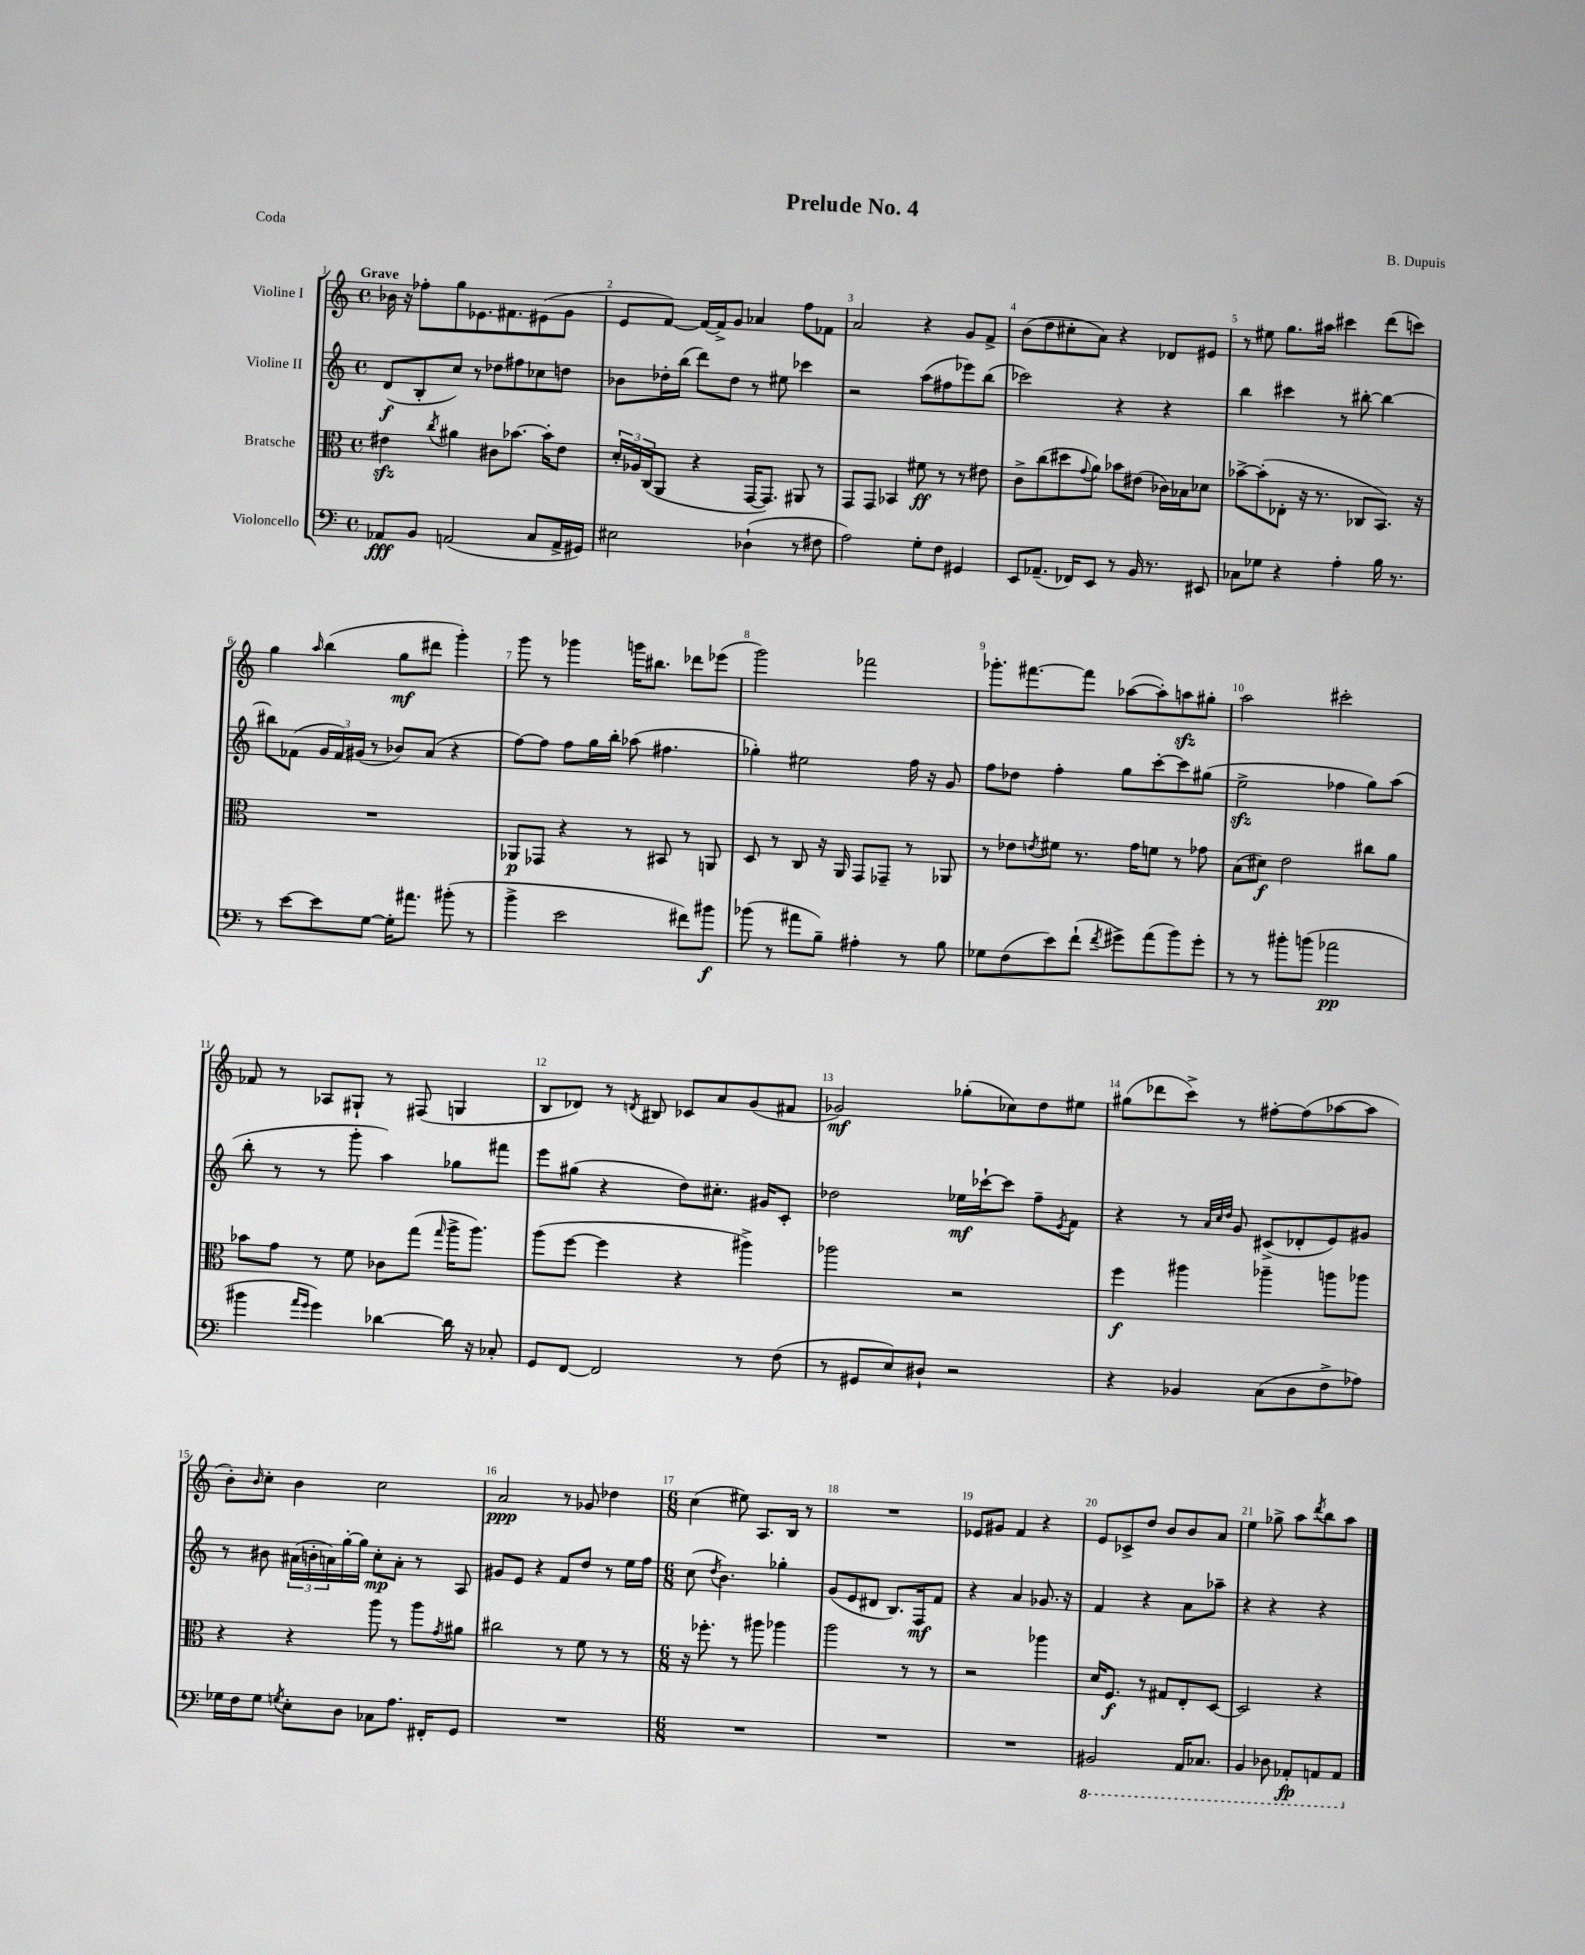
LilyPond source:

\header { title = "Prelude No. 4" composer = "B. Dupuis" piece = "Coda" }
<<
\new StaffGroup <<
\new Staff = "s0" \with { instrumentName = "Violine I" } {
    \clef treble \key c \major \defaultTimeSignature \time 4/4 \tempo "Grave"
    bes'16 r16 fes''8-. g''8 ees'8. fis'8. eis'8( g'8 |
    e'8 f'8~) f'16~ f'16-> g'8 aes'4 f''8 fes'8 |
    a'2 r4 g'8 f'8-> |
    b'8( d''8 cis''8-. a'8) r4 des'8 eis'8 |
    r8 eis''8 g''8. ais''16 cis'''4 d'''8( c'''8) |
    g''4 \grace { a''16 } b''4( g''8\mf dis'''8 g'''4-.) |
    g'''8 r8 ges'''4 g'''16 bis''8. des'''8 ees'''8( |
    g'''2) fes'''2 |
    ges'''8.-. fis'''8.~ fis'''8 aes''8~( aes''8-.) a''8\sfz gis''8-. |
    a''2 cis'''2-. |
    fes'8 r8 aes8 gis8-! r8 fis8( g4 |
    b8 des'8) r8 \acciaccatura { d'8 } bis8 ces'8 a'8 g'8( fis'8 |
    ges'2\mf) ges''8-.( ces''8) d''8 eis''8 |
    gis''8( des'''8 c'''8->) r8 fis''8~-. fis''8( aes''8~ aes''8 |
    b'8-.) \grace { b'16 } c''8-. b'4 c''2 |
    a'2\ppp r8 ges'8 des''4 |
    \numericTimeSignature \time 6/8 c''4( eis''8) a8. b16 r8 |
    R2. |
    ees'8 gis'8 f'4 r4 |
    e'8 ces'8-> d''8 b'8 b'8 a'8 |
    e''4 ges''8-> a''8 \acciaccatura { d'''8 } b''8 a''8 \bar "|." |
}
\new Staff = "s1" \with { instrumentName = "Violine II" } {
    \clef treble \key c \major \defaultTimeSignature \time 4/4
    d'8\f( b8-. c''8) r8 des''8 fis''8 ces''8 d''8 |
    bes'8 des''16-. b''16( d'''8) des''8 r8 eis''8 ces'''4 |
    r2 a''8( fis''8 ees'''8) b''8( |
    ces'''2) r4 r4 |
    b''4 cis'''4 r8 bis''8~-. bis''4~ |
    bis''8 fes'8( \tuplet 3/2 { g'16 fes'16) gis'16( } r8 bes'8) a'8( r4 |
    f''8~) f''8 f''8 g''16 b''16-. aes''8( fis''4. |
    ges''4-.) eis''2 f''16 r16 g'8 |
    f''8 des''8 f''4-. g''8 c'''8~-. c'''8 gis''8( |
    e''2->\sfz fes''4 g''8) a''8( |
    b''8-. r8 r8 g'''8-. a''4) ges''8 fis'''8 |
    e'''8 gis''8( r4 d''8) cis''8.-. gis'16 c'8-. |
    des''2 ees''16\mf ces'''16~-! ces'''8 f''8-- \acciaccatura { e'8 } f'8 |
    r4 r8 \grace { a'32 c''32 d''32 } g'8 cis'8->( des'8-. e'8) gis'8 |
    r8 bis'8 \tuplet 3/2 { ais'16( b'16-. a'16) } g''16~-. g''16 c''8-.\mp a'8-. r8 a8 |
    gis'8 e'8 r4 f'8 d''8 r8 e''16 f''16 |
    \numericTimeSignature \time 6/8 c''8( \acciaccatura { d''8 } b'4.) ges''4-. |
    g'8( e'8 dis'8 b8.) f16\mf f'8 |
    r4 a'4 ges'8. r16 |
    f'4 r4 a'8 aes''8-- |
    r4 r4 r4 \bar "|." |
}
\new Staff = "s2" \with { instrumentName = "Bratsche" } {
    \clef alto \key c \major \defaultTimeSignature \time 4/4
    eis'4\sfz \acciaccatura { c''8 } ais'4 cis'8 bes'8.~ bes'16-. eis'8 |
    \tuplet 3/2 { d'16-. aes16 c16( } a,8 r4 g,16~ g,8.) ais,8 r8 |
    g,8 g,8 bes,4 fis'8\ff r8 r8 eis'8 |
    c'8-> c''8( dis''8 \appoggiatura { g'8 } a'8) bes'8 eis'8( ces'16) bes16 des'8 |
    bes'8~-> bes'8-.( ees8-. r16 r8. ces8 b,8.) r16 |
    R1 |
    aes,8\p ges,8 r4 r8 bis,8 r8 a,8 |
    d8 r8 c8 r16 a,16 g,8 ges,8-- r8 aes,8 |
    r8 ees'8 \acciaccatura { e'8 } fis'8 r8. g'16 f'8 r8 ges'8 |
    b8( dis'8\f) e'2 cis''8 a'8 |
    bes'8 g'8 r8 f'8 ces'8 g''8( \grace { g''16 } a''16-> a''8.) |
    a''8( f''8~ f''4 r4 ais''4->) |
    aes''2 r2 |
    f''4\f ais''4 aes''4-- a''8 aes''8 |
    r4 r4 a''8 r8 a''8 \acciaccatura { g'8 } ais'8 |
    cis''2 r8 f'8 r8 r8 |
    \numericTimeSignature \time 6/8 r16 fes''8.-. r8 ais''8 aes''4 |
    a''2 r8 r8 |
    r2 aes''4 |
    d'16 f8.\f r8 gis8 e8-. d8~ |
    d2 r4 \bar "|." |
}
\new Staff = "s3" \with { instrumentName = "Violoncello" } {
    \clef bass \key c \major \defaultTimeSignature \time 4/4
    aes,8\fff b,8 a,2( c8 a,16-> gis,16) |
    eis2 des4-!( r8 fis8 |
    a2) g8-. f8 gis,4 |
    e,8 aes,8.--( fes,16) e,8 r8 b,16 r8. eis,8 |
    ces8 ges8 r4 a4-. b16 r8. |
    r8 e'8~ e'8 g8~ g16-. ais'8. bis'8-.( r8 |
    b'4-> e'2 fis'8) bis'8\f |
    bes'8( r8 ais'8 b8--) ais4-. r8 b8 |
    ges8 f8( e'8) f'8-!( \acciaccatura { f'8 } gis'8->) a'8( b'8) gis'8-. |
    r8 r8 bis'8-. b'8( aes'2\pp |
    bis'4 \grace { a'16 g'16 } g'4) des'4~ des'16 r16 ces8-. |
    g,8 f,8~ f,2 r8 f8( |
    r8 gis,8 e8) dis8-! r2 |
    r4 bes,4 c8( d8 f8-> aes8) |
    ges16 f16 ges8 \acciaccatura { g8 } e8-. d8 ces8 a8. fis,16-. g,8 |
    R1 |
    \numericTimeSignature \time 6/8 R2. |
    R2. |
    R2. |
    \ottava #-1 bis,,2 a,,16 ces,8. |
    b,,4 des,8 aes,,8-.\fp a,,8 a,,8 \ottava #0 \bar "|." |
}
>>
>>
\layout { \context { \Score \override BarNumber.break-visibility = ##(#f #t #t) barNumberVisibility = #all-bar-numbers-visible } }
